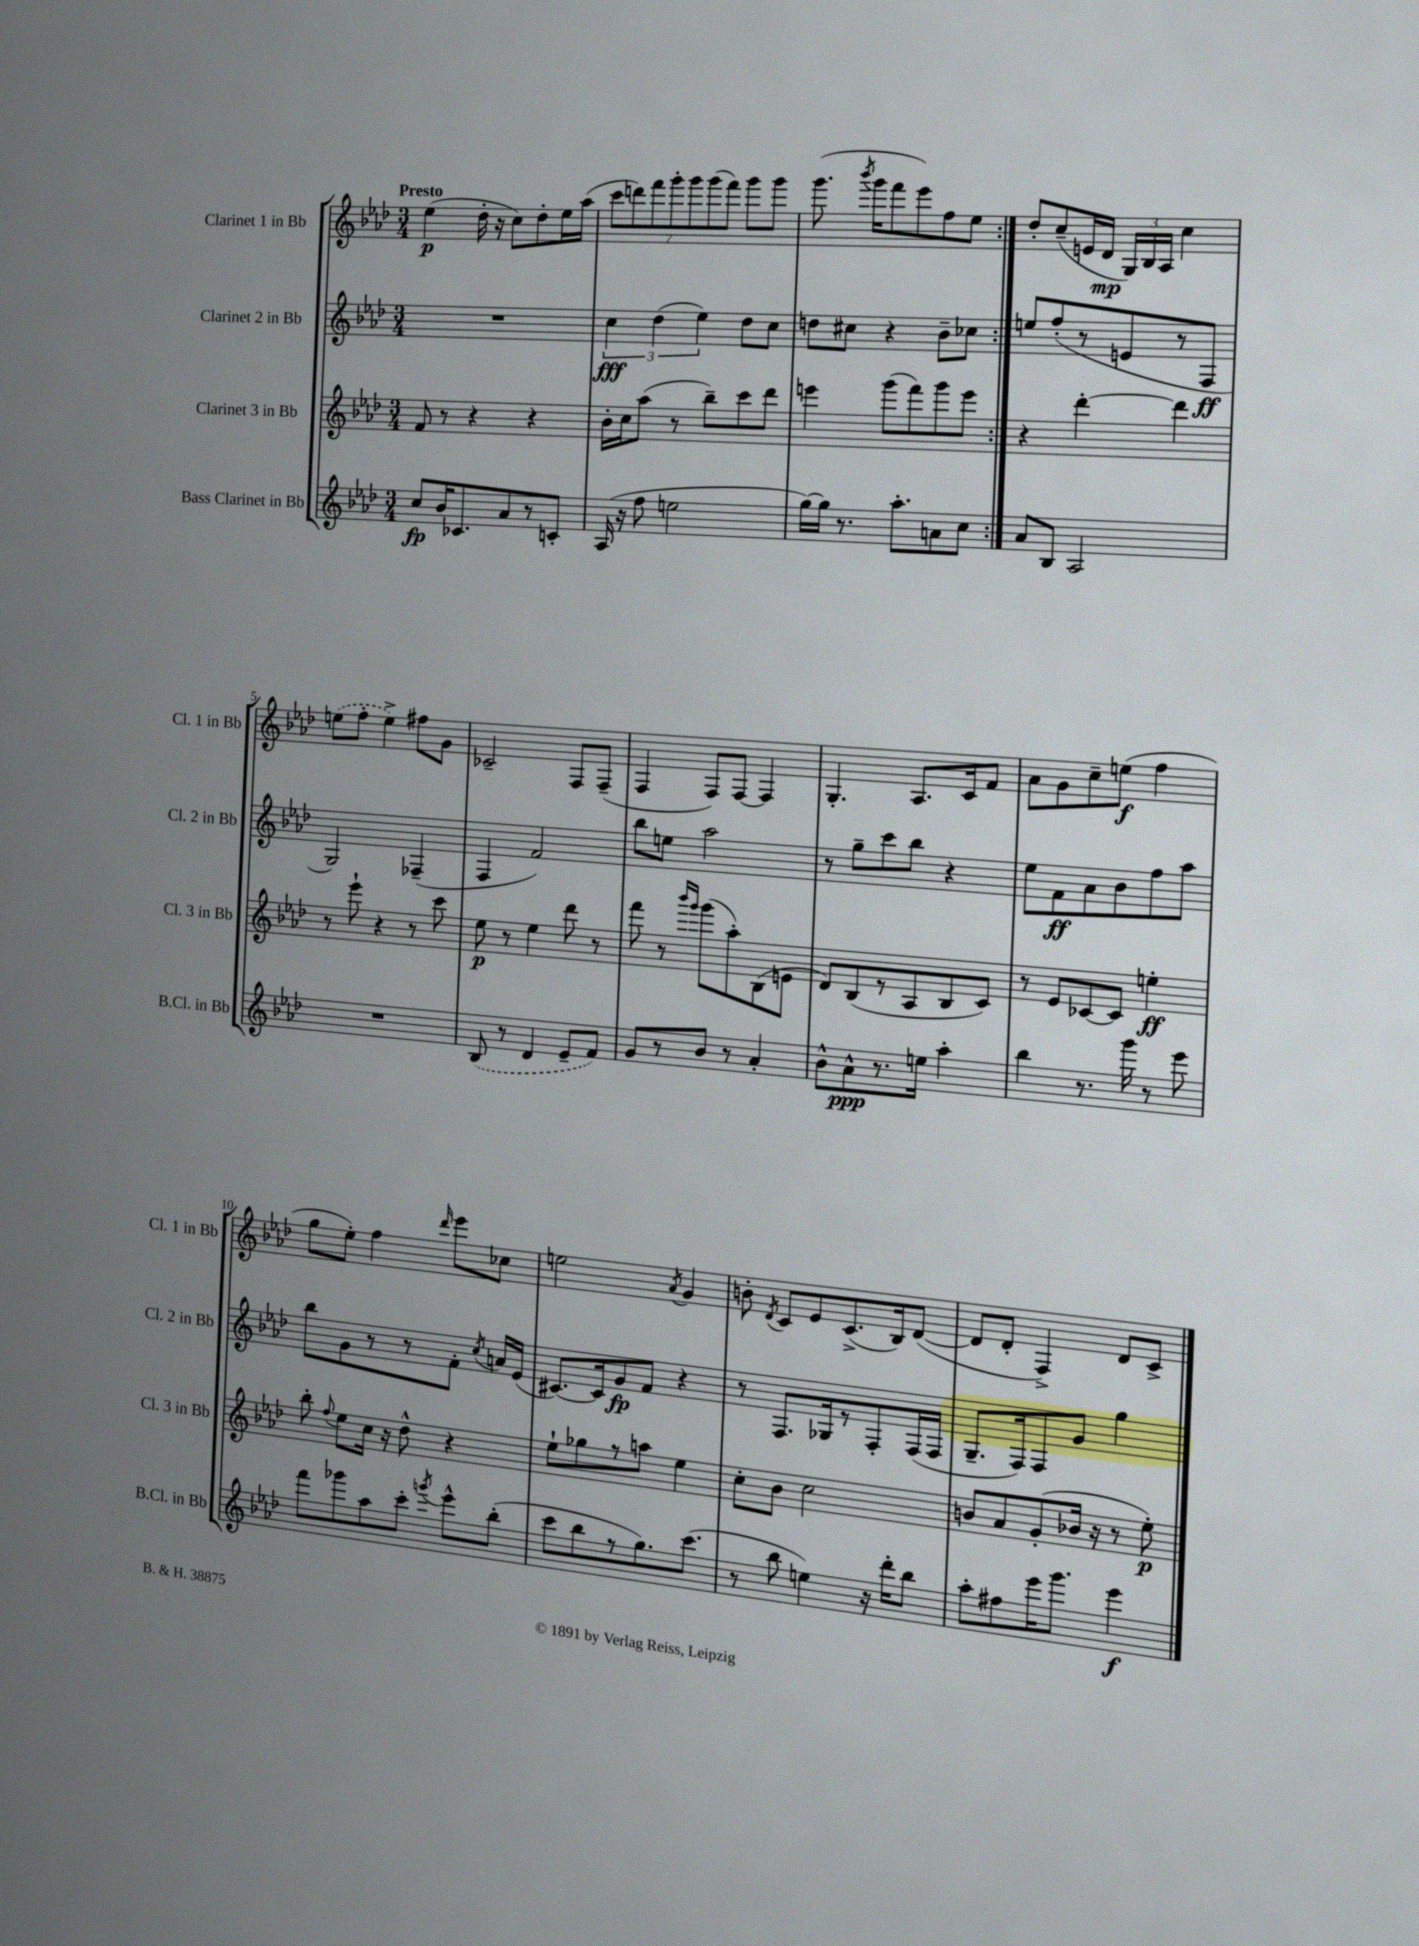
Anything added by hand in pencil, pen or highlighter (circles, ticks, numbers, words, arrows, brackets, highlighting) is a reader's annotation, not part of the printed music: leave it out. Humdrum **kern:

**kern	**dynam	**kern	**dynam	**kern	**dynam	**kern	**dynam
*part4	*part4	*part3	*part3	*part2	*part2	*part1	*part1
*staff4	*staff4	*staff3	*staff3	*staff2	*staff2	*staff1	*staff1
*I"Bass Clarinet in Bb	*	*I"Clarinet 3 in Bb	*	*I"Clarinet 2 in Bb	*	*I"Clarinet 1 in Bb	*
*I'B.Cl. in Bb	*	*I'Cl. 3 in Bb	*	*I'Cl. 2 in Bb	*	*I'Cl. 1 in Bb	*
*clefG2	*	*clefG2	*	*clefG2	*	*clefG2	*
*k[b-e-a-d-]	*	*k[b-e-a-d-]	*	*k[b-e-a-d-]	*	*k[b-e-a-d-]	*
*M3/4	*	*M3/4	*	*M3/4	*	*M3/4	*
=1	=1	=1	=1	=1	=1	=1	=1
!	!	!	!	!	!	!LO:TX:a:B:t=Presto	!
8cc/L	fp	8f/	.	2.r	.	(4ee-\	p
16b-/K	.	8r	.	.	.	.	.
8.c-X/	.	.	.	.	.	.	.
.	.	4r	.	.	.	16dd-'\	.
.	.	.	.	.	.	16r	.
8a-/	.	.	.	.	.	8cc\L)	.
8r	.	4r	.	.	.	8dd-'\	.
8cn'/J	.	.	.	.	.	16ee-\L	.
.	.	.	.	.	.	(16aa-\JJ	.
=2	=2	=2	=2	=2	=2	=2	=2
(16A-/	.	16b-'\LL	.	6cc\	fff	14ccc\L	.
16r	.	16cc\J	.	.	.	.	.
.	.	.	.	.	.	14dddn\)	.
8ff\	.	(8aa-\J	.	.	.	.	.
.	.	.	.	.	.	14fff\	.
.	.	.	.	(6dd-\	.	.	.
.	.	.	.	.	.	14ggg'\	.
2een\	.	8r	.	.	.	.	.
.	.	.	.	.	.	14ggg\	.
.	.	.	.	6ee-\)	.	.	.
.	.	.	.	.	.	(14ggg\	.
.	.	8bb-~\L)	.	.	.	.	.
.	.	.	.	.	.	14fff\J)	.
.	.	8ccc\	.	8dd-\L	.	8ggg\L	.
.	.	8ddd-\J	.	8cc\J	.	8ggg\J	.
=3	=3	=3	=3	=3	=3	=3	=3
[16gg\LL)	.	4eeen\	.	8ddn\L	.	(8.ggg\	.
16gg\JJ]	.	.	.	.	.	.	.
8.r	.	.	.	8cc#X\J	.	.	.
.	.	.	.	.	.	8qbbb-/	.
.	.	.	.	.	.	16ggg\KL	.
.	.	(8ggg\L	.	4r	.	8fff\	.
8.aa-'\L	.	.	.	.	.	.	.
.	.	8fff\)	.	.	.	8eee-\)	.
8an\	.	8ggg\	.	8b-~\L	.	8ff\	.
8cc\J	.	8eee\J	.	8cc-X\J	.	8ee-\J	.
=4:|!	=4:|!	=4:|!	=4:|!	=4:|!	=4:|!	=4:|!	=4:|!
8a-/L	.	4r	.	8een/L	.	8dd-'/L	.
8B-/J	.	.	.	(8ff'/	.	(8cc~/	.
2A-/	.	[4ddd-'\	.	8r	.	16en/L	.
.	.	.	.	.	.	16d-/JJ	mp
.	.	.	.	8en/	.	24G/LL)	.
.	.	.	.	.	.	24B-/	.
.	.	.	.	.	.	24A-/JJ	.
.	.	4ddd-\]	.	8r	.	4cc\	.
.	.	.	.	8F/J	ff	.	.
!!LO:LB:g=z
=5	=5	=5	=5	=5	=5	=5	=5
2.r	.	8r	.	2G/)	.	(8een\L	.
.	.	8eee-`\	.	.	.	8ff'\J	.
.	.	4r	.	.	.	4ee^\)	.
.	.	8r	.	(4F-X~/	.	8ff#X\L	.
.	.	8ccc\	.	.	.	8g\J	.
=6	=6	=6	=6	=6	=6	=6	=6
(8B-/	.	8ee-\	p	4F/	.	2c-X~/	.
8r	.	8r	.	.	.	.	.
4d-/	.	4ee-\	.	2f/)	.	.	.
8e-~/L	.	8ddd-\	.	.	.	8F/L	.
8f/J)	.	8r	.	.	.	(8F~/J	.
=7	=7	=7	=7	=7	=7	=7	=7
8g/L	.	8fff\	.	8bb-\L	.	4F/	.
8r	.	8r	.	8een\J	.	.	.
.	.	16qqbbb-/LL	.	.	.	.	.
.	.	16qqggg/JJ	.	.	.	.	.
8b-/J	.	(8ggg\L	.	2aa-\	.	8F/L)	.
8r	.	8aa-'\)	.	.	.	[8F/J	.
4a-'/	.	(8B-\	.	.	.	4F/]	.
.	.	8en\J	.	.	.	.	.
=8	=8	=8	=8	=8	=8	=8	=8
8b-^^\L	.	8d-/L)	.	8r	.	4.G'/	.
8a-^^\	ppp	(8B-/	.	8gg~\L	.	.	.
8.r	.	8r	.	8ccc\	.	.	.
.	.	8A-/	.	8bb-\J	.	8.A-/L	.
16een\Jk	.	.	.	.	.	.	.
4aa-'\	.	8B-/	.	4r	.	.	.
.	.	.	.	.	.	16c/k	.
.	.	8c/J)	.	.	.	8f/J	.
=9	=9	=9	=9	=9	=9	=9	=9
4bb-\	.	8r	.	8ee-\L	.	8a-\L	.
.	.	8e-/L	.	8f\	ff	8g\	.
8.r	.	[8c-X/	.	8a-\	.	8cc~\	.
.	.	8c-/J]	.	8b-\	.	(8een\J	f
16ggg\	.	.	.	.	.	.	.
8r	.	4een'\	ff	8ff\	.	4ff\	.
8eee-\	.	.	.	8aa-\J	.	.	.
!!LO:LB:g=z
=10	=10	=10	=10	=10	=10	=10	=10
8fff\L	.	8bb-'\	.	8bb-\L	.	8gg\L	.
.	.	8qqff/	.	.	.	.	.
8ggg-X\	.	8ee-\L	.	8g\	.	8ee-'\J)	.
8aa-\	.	16cc\Jk	.	8r	.	4ff\	.
.	.	16r	.	.	.	.	.
8ccc'\J	.	8dd-^^\	.	8r	.	.	.
8qgggn/	.	.	.	.	.	16qqddd-/	.
8eee-^^\L	.	4r	.	8f'\J	.	8eee-\L	.
.	.	.	.	8qcc/	.	.	.
(8bb-'\J	.	.	.	16an/LL	.	8cc-X\J	.
.	.	.	.	(16e-/JJ	.	.	.
=11	=11	=11	=11	=11	=11	=11	=11
8ccc\L	.	8ee-`\L	.	[8.c#X/L)	.	2een\	.
8bb-\	.	8gg-X\	.	.	.	.	.
.	.	.	.	16c#/k]	.	.	.
8r	.	8r	.	8g/	fp	.	.
8.gg\)	.	8aan\J	.	8f/J	.	.	.
.	.	.	.	.	.	8qa-/	.
.	.	4ee-\	.	4r	.	4g/	.
(8.ccc\J	.	.	.	.	.	.	.
=12	=12	=12	=12	=12	=12	=12	=12
8r	.	8cc'\L	.	8r	.	8bn'\	.
.	.	.	.	.	.	8qd-/	.
8bb-\	.	8b-\J	.	8.F/L	.	8c/L	.
4een\)	.	2cc\	.	.	.	8e-/	.
.	.	.	.	16G-X/k	.	.	.
.	.	.	.	8r	.	(8.c^/	.
16r	.	.	.	8F'/	.	.	.
16ddd-'\KL	.	.	.	.	.	16B-/k)	.
8bb-\J	.	.	.	(16F/L	.	([8d-/J	.
.	.	.	.	16F/JJ	.	.	.
=13	=13	=13	=13	=13	=13	=13	=13
8aa-'\L	.	8bn/L	.	8.G~/L	.	8d-/L]	.
8ff#X\	.	8a-/	.	.	.	8d-'/J	.
.	.	.	.	16F/k)	.	.	.
16eee-\K	.	(8g'/	.	8F/	.	4F^/)	.
8.ggg\J	.	.	.	.	.	.	.
.	.	16b-X/Jk	.	8g/J	.	.	.
.	.	16r	.	.	.	.	.
4eee-\	f	8r	.	4gg\	.	8d-/L	.
.	.	8ee-'\)	p	.	.	8c^/J	.
==	==	==	==	==	==	==	==
*-	*-	*-	*-	*-	*-	*-	*-
